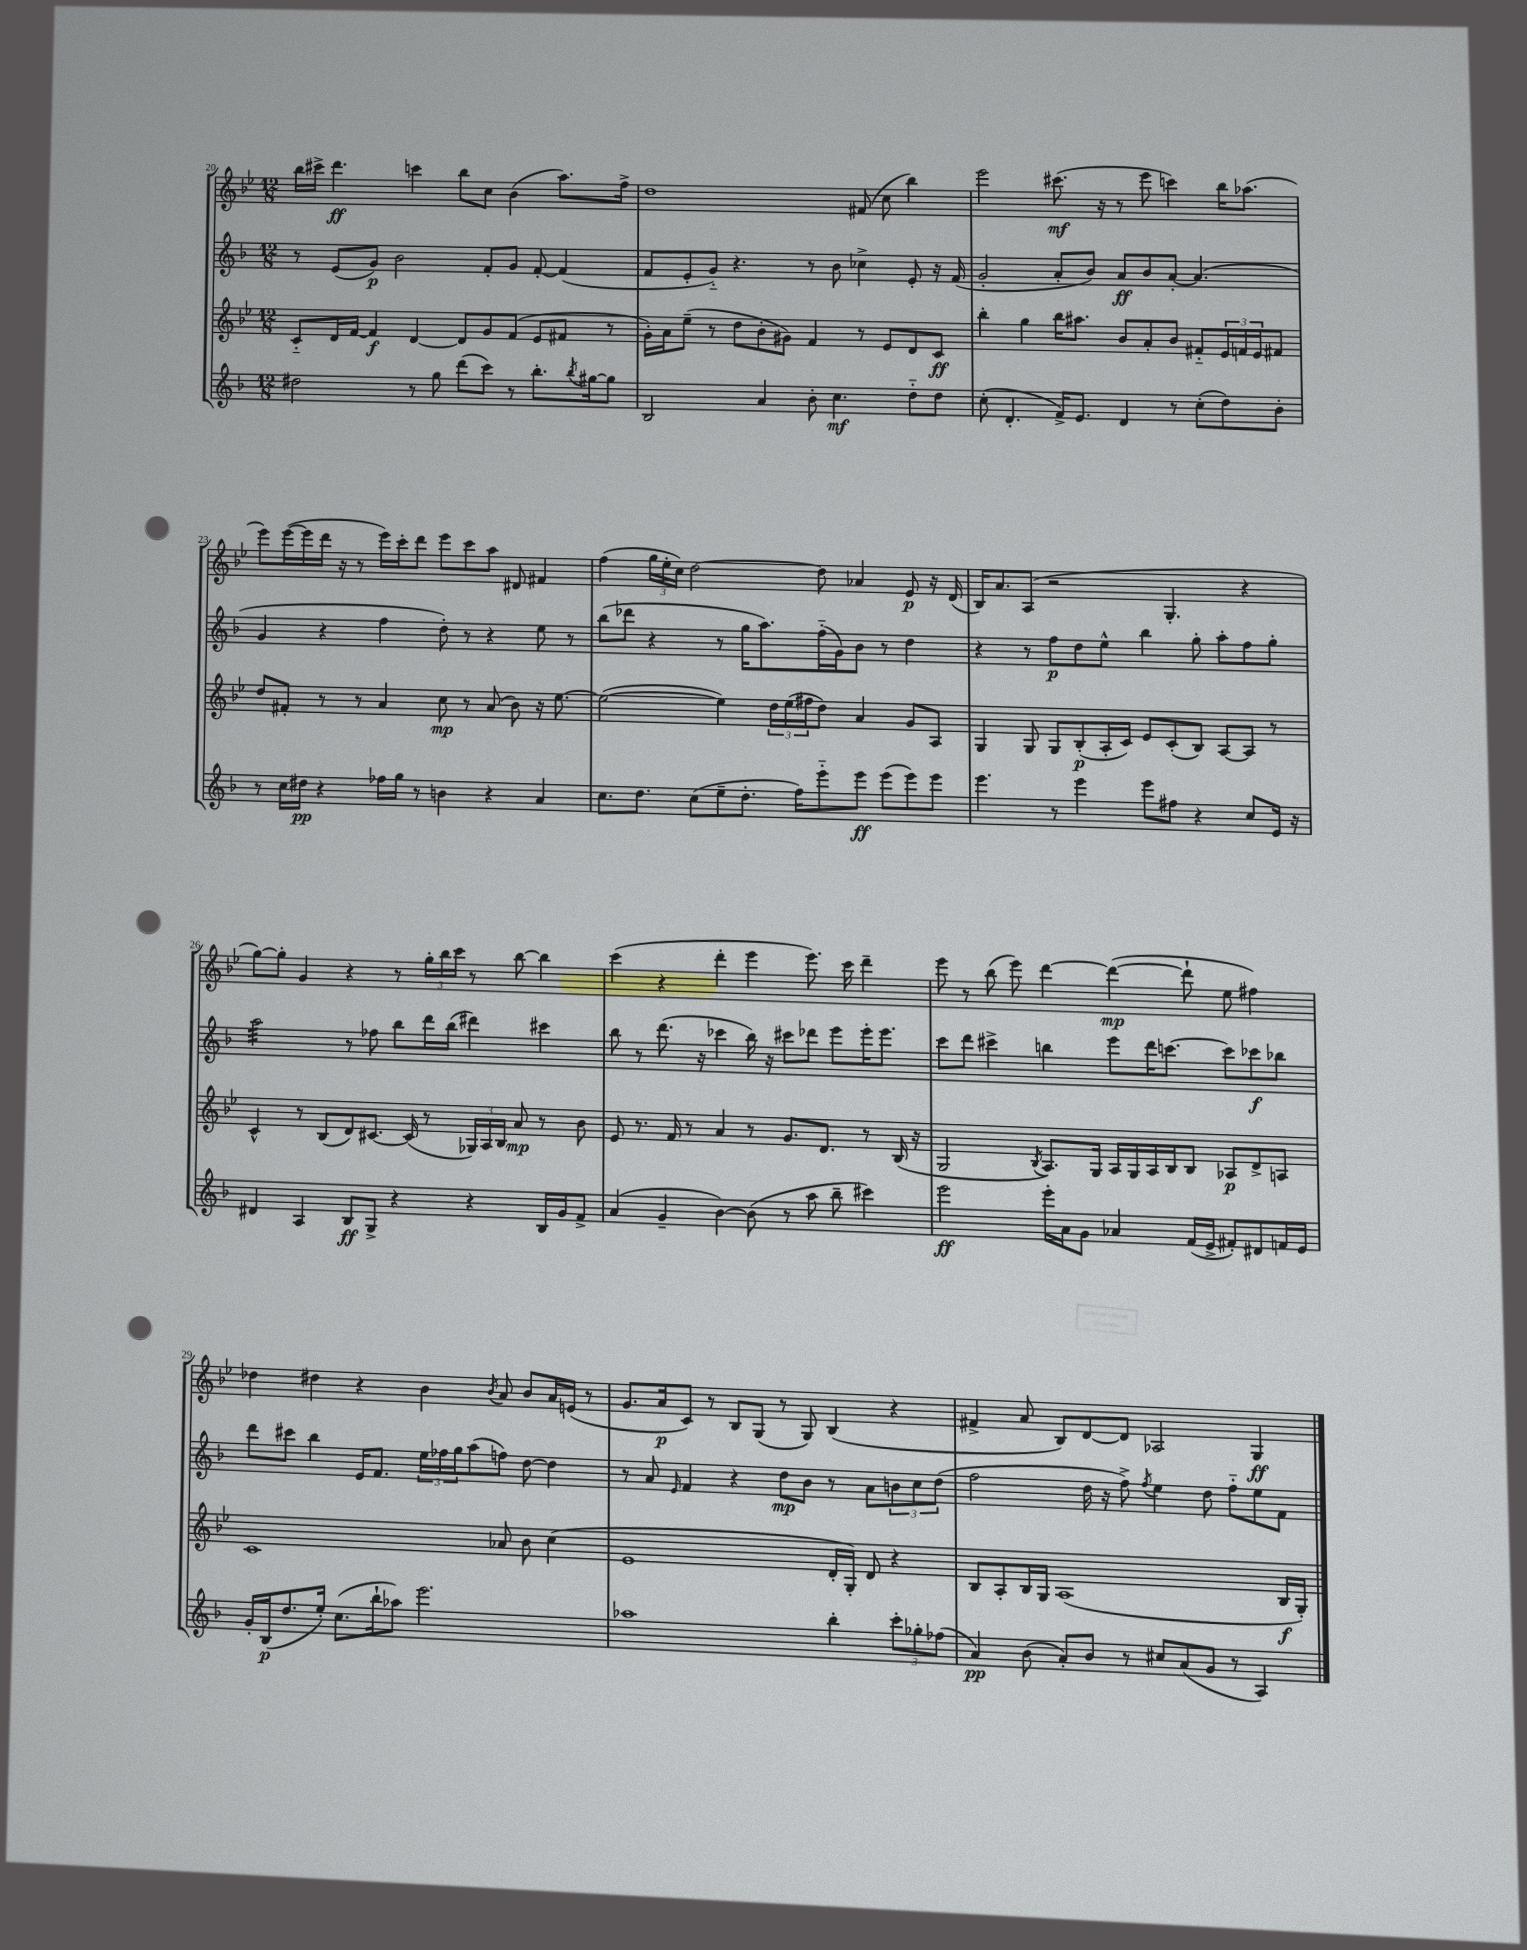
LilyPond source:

<<
\new StaffGroup <<
\new Staff = "s0" {
    \clef treble \key bes \major \numericTimeSignature \time 12/8
    bes''16 cis'''16-> d'''4.\ff c'''4 bes''8 c''8 bes'4( a''8.) f''16-> |
    d''1 fis'8( c''8 bes''4) |
    ees'''2 cis'''8.\mf( r16 r8 ees'''8 c'''4) bes''16 aes''8.( |
    ees'''8) ees'''16~( ees'''16 d'''16 r16 r8 ees'''16) c'''16-. d'''8 ees'''8 c'''8 a''8 dis'8 fis'4 |
    f''4( \tuplet 3/2 { g''16 ees''16-. c''16) } d''2~ d''8 aes'4 ees'8\p r16 d'16( |
    bes16) a'8. a8( r2 g4.-. r4 |
    g''8~) g''8-. g'4 r4 r8 \tuplet 3/2 { g''16-. bes''16 c'''16 } r8 bes''8~ bes''4 |
    c'''4( r4 d'''4-. ees'''4 ees'''8.) c'''16 d'''4-- |
    ees'''8 r8 bes''8( ees'''8) d'''4~ d'''4~\mp( d'''8-! ees''8 fis''4) |
    des''4 dis''4 r4 bes'4 \acciaccatura { bes'8 } a'8 bes'8 a'16 e'16( r8 |
    g'8. a'16\p c'8) r8 bes8 g8( r8 g8) bes4( r4 |
    fis'4-> a'8 bes8) d'8~ d'8 aes2 g4\ff \bar "|." |
}
\new Staff = "s1" {
    \clef treble \key f \major \numericTimeSignature \time 12/8
    r8 e'8( g'8\p) bes'2 f'8-. g'8 f'8~-. f'4( |
    f'8 e'8-. g'8-_) r4. r8 bes'8 ces''4-> e'8-. r16 f'16( |
    g'2-. a'8-. bes'8) a'8\ff bes'8 a'8~-. a'4.( |
    g'4 r4 f''4 d''8-.) r8 r4 e''8 r8 |
    bes''8( des'''8 r4 r8 g''16 a''8.) f''16-_( g'16) bes'8 r8 d''4 |
    r4 r8 f''8\p d''8 e''8-^ bes''4 g''8-. a''8-. f''8 g''8-. |
    a''2:32 r8 fes''8 bes''8 d'''16 bes''16( dis'''4) cis'''4 |
    bes''8 r8 d'''8.( r16 ces'''4 bes''16) r16 cis'''8 des'''8 e'''8 e'''16-. e'''8. |
    c'''8 d'''8 cis'''4-> b''4 e'''8 d'''16 c'''8.~ c'''8 ces'''8\f bes''8 |
    d'''8 cis'''8 bes''4 e'16 f'8. \tuplet 3/2 { e''16 fes''16 g''16 } a''8( f''8) d''8~ d''4 |
    r8 a'8 \grace { e'16 } f'4 r4 d''8\mp bes'8 r8 a'8 \tuplet 3/2 { b'8 c''8 d''8( } |
    f''2 d''16 r16 f''8->) \acciaccatura { f''8 } e''4 d''8 f''8-_ e''8 f'8 \bar "|." |
}
\new Staff = "s2" {
    \clef treble \key bes \major \numericTimeSignature \time 12/8
    c'8-_ d'16 f'16~ f'4\f d'4~ d'8 g'8 f'8( ees'8 fis'8 r8 |
    g'16-.) a'16 ees''8--( r8 d''8 bes'8-. gis'8) f'4 r8 ees'8 d'8 c'8\ff |
    bes''4-. g''4 bes''16 ais''8. bes'8 a'8-. bes'8 fis'8-_ \tuplet 3/2 { ees'16 f'16 ees'16 } fis'8 |
    d''8 fis'8-. r8 r8 a'4 c''8\mp r8 a'8( bes'8) r16 ees''8.~ |
    ees''2~( ees''4) \tuplet 3/2 { d''16 ees''16( fis''16 } d''8) a'4 g'8 a8 |
    g4 g8 g8 bes8-.\p( a16-. c'16) ees'8 c'8-.( bes8) a8~ a8 r8 |
    c'4-^ r8 bes8( d'8) cis'8.~ cis'16( r8 \tuplet 3/2 { ges16) a16 bes16 } a'8\mp r8 bes'8 |
    ees'8 r8. f'16 r8 a'4 r8 g'8. d'8. r8 bes16( r16 |
    g2 \acciaccatura { bes8 } a8.) g16 a16 g16 a16 bes16 bes8 aes8\p d'8-> a8 |
    c'1 aes'8 bes'8 c''4( |
    ees'1 d'16-. g16-.) d'8 r4 |
    bes8 a8-. bes16 g16 a1( bes16\f g16-.) \bar "|." |
}
\new Staff = "s3" {
    \clef treble \key f \major \numericTimeSignature \time 12/8
    dis''2 r8 g''8 d'''8( c'''8) r8 bes''8.-. \acciaccatura { bes''8 } gis''16~ gis''8 |
    bes2 a'4 bes'8-. c''4.\mf d''8-_ d''8 |
    c''8-.( d'4.-. f'16->) e'8. d'4 r8 c''8-.( d''8) bes'8-. |
    r8 c''16 dis''16\pp r4 fes''16 g''16 r8 b'4 r4 a'4 |
    c''8. d''8. c''8( e''8-- d''8.-. f''16) e'''8-_ e'''8\ff e'''8( e'''8) e'''8 |
    e'''4. r8 e'''4 e'''8 fis''8 r4 c''8 e'16 r16 |
    dis'4 a4 bes8\ff g8-> r4 r4 bes16 g'16 f'8-> |
    a'4( g'4-- bes'4~) bes'8( r8 a''8 bes''8-- cis'''4) |
    e'''2\ff e'''16-. a'16 g'8 aes'4 f'16( e'16-> fis'8-.) dis'8 f'16 e'16 |
    g'16-. bes16\p( d''8. e''16-.) c''8.( bes''16-! aes''8) e'''2. |
    aes''1 bes''4-. \tuplet 3/2 { c'''8-. ges''8-. fes''8( } |
    a'4\pp) bes'8( a'8-.) bes'8 r8 cis''8 a'8( g'8 r8 a4) \bar "|." |
}
>>
>>
\layout { \context { \Score currentBarNumber = #20 } }
